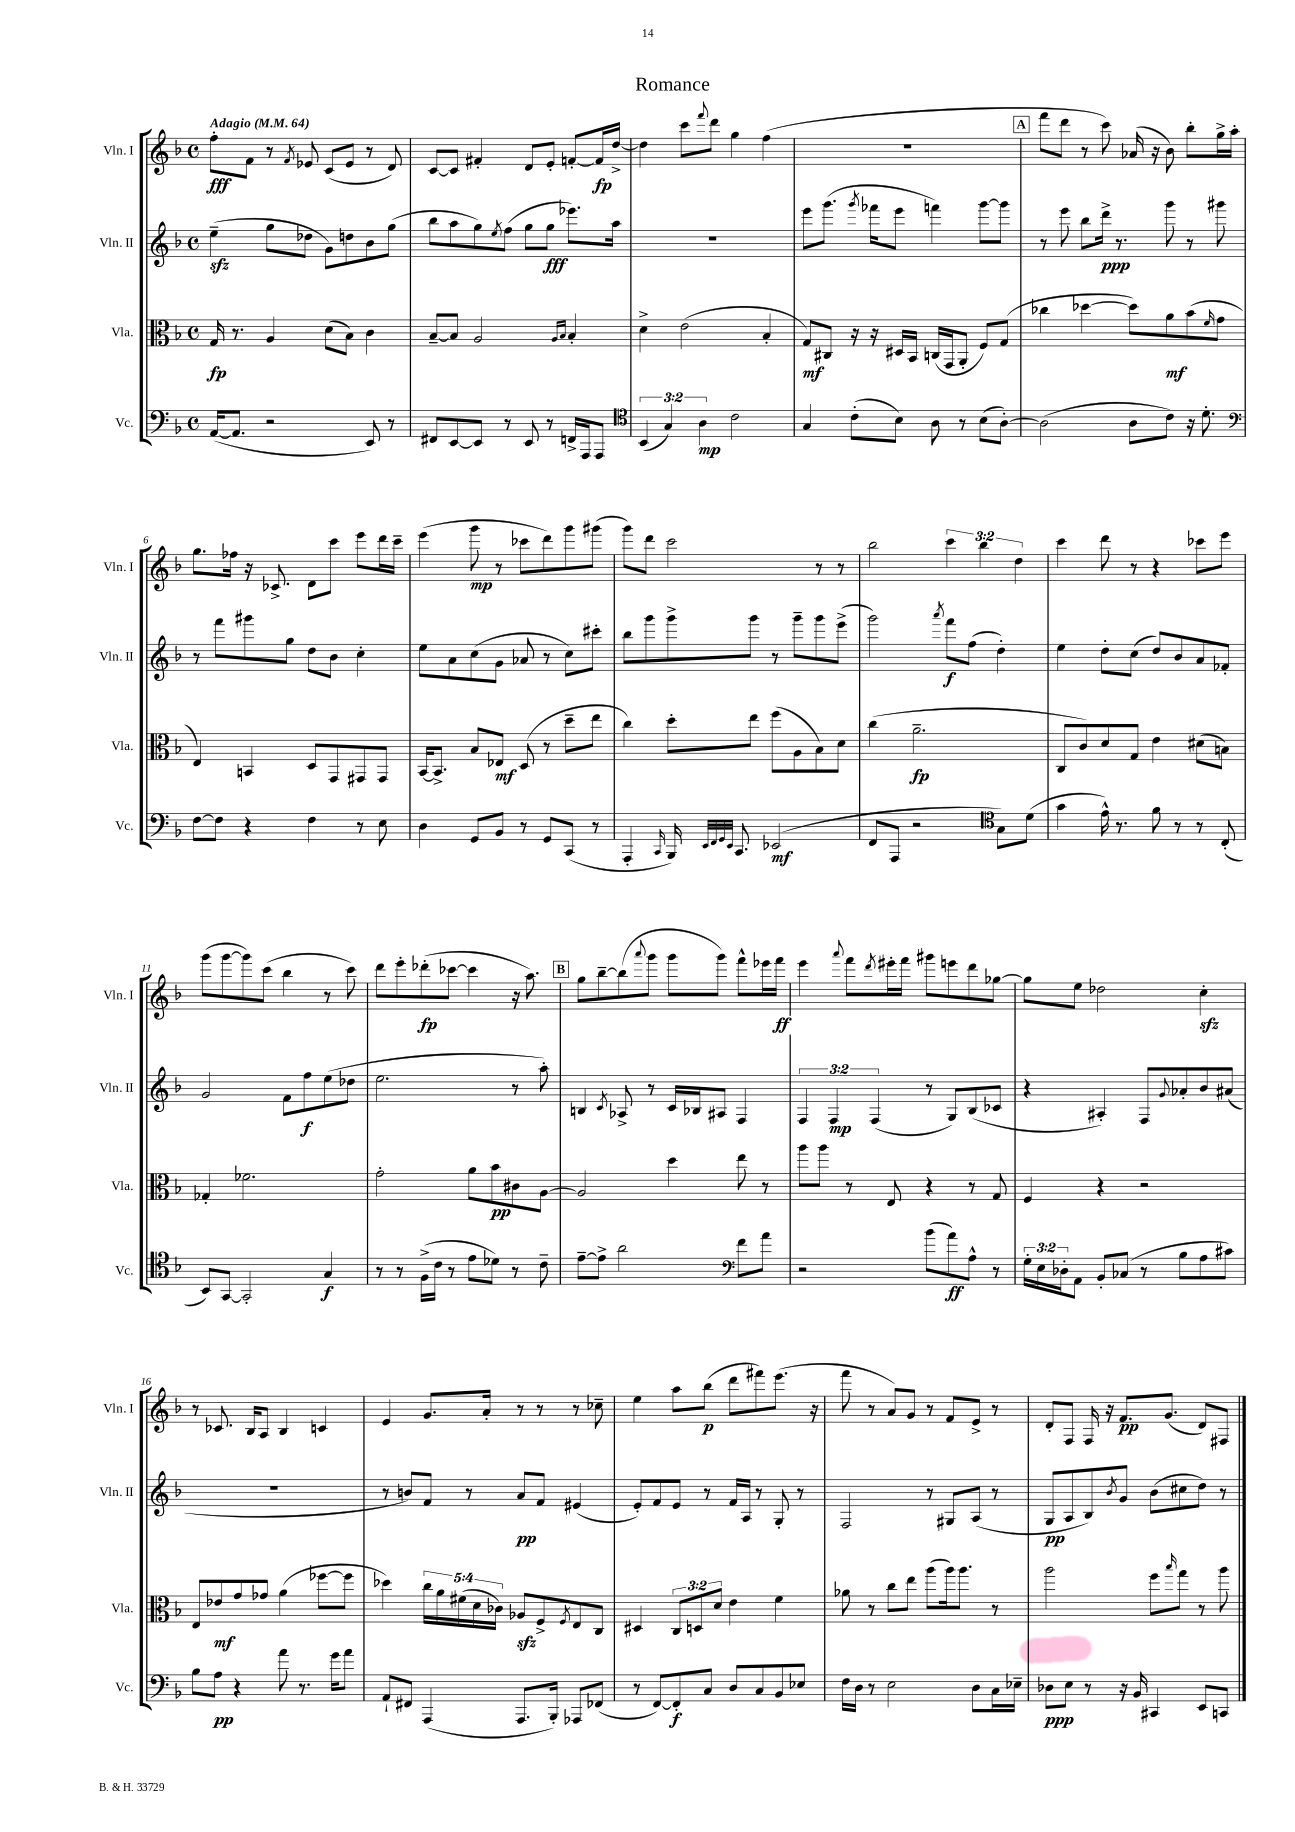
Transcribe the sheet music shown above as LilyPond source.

\header { title = "Romance" }
<<
\new StaffGroup <<
\new Staff = "s0" \with { instrumentName = "Vln. I" shortInstrumentName = "Vln. I" } {
    \clef treble \key f \major \defaultTimeSignature \time 4/4 \override Staff.TupletNumber.text = #tuplet-number::calc-fraction-text \tempo "Adagio" 4 = 64
    f''8-.\fff f'8 r8 \acciaccatura { f'8 } ees'8 c'8( ees'8 r8 d'8) |
    c'8~ c'8 fis'4-. d'8 e'8-. f'8~-. f'16\fp d''16~-> |
    d''4 c'''8 \appoggiatura { f'''8 } d'''8 g''4 f''4( |
    R1 |
    \mark \markup { \box "A" } f'''8 d'''8 r8 c'''8) aes'16( r16 bes'8) bes''8-. g''16-> a''16-. |
    g''8. fes''16 r16 ces'8.-> d'8 c'''8 e'''8 d'''16 c'''16-- |
    e'''4( g'''8\mp r8 ces'''8 d'''8) g'''8 gis'''8( |
    g'''8) d'''8 c'''2 r8 r8 |
    bes''2 \tuplet 3/2 { c'''4 bes''4 d''4 } |
    c'''4 d'''8 r8 r4 ces'''8 e'''8 |
    g'''8( g'''8~ g'''8) c'''8( bes''4 r8 c'''8) |
    d'''8 e'''8-. des'''8-.\fp( ces'''8~ ces'''4 r16 a''8.) |
    \mark \markup { \box "B" } g''8 bes''8~-- bes''8( \appoggiatura { a'''8 } g'''8 g'''8 g'''8) f'''8-^ ees'''16 f'''16\ff |
    e'''4 \appoggiatura { a'''8 } f'''8 \acciaccatura { d'''8 } eis'''16-. f'''16 gis'''8 e'''8 d'''8 ges''8~ |
    ges''8 e''8 des''2 c''4-.\sfz |
    r8 ces'8. bes16 a8 bes4 c'4 |
    e'4 g'8. a'16-. r8 r8 r8 ces''8-- |
    e''4 a''8 bes''8\p( d'''8 fis'''8) e'''8.( r16 |
    f'''8 r8 a'8) g'8 r8 f'8 e'8-> r8 |
    d'8-. f8 f16 r16 f'8.\pp g'8.( d'8) fis8 \bar "|." |
}
\new Staff = "s1" \with { instrumentName = "Vln. II" shortInstrumentName = "Vln. II" } {
    \clef treble \key f \major \defaultTimeSignature \time 4/4 \override Staff.TupletNumber.text = #tuplet-number::calc-fraction-text
    e''4--\sfz( g''8 des''8 g'8) d''8 bes'8 g''8( |
    bes''8 a''8 g''8) \acciaccatura { e''8 } f''8( g''8 g''8\fff ees'''8.) a''16 |
    R1 |
    e'''8 g'''8.( \acciaccatura { g'''8 } fes'''16 e'''8 f'''4) g'''8~ g'''8 |
    \mark \markup { \box "A" } r8 e'''8 bes''8 d'''16->\ppp r8. g'''8 r8 gis'''8 |
    r8 f'''8 gis'''8 g''8 d''8 bes'8 c''4-. |
    e''8 a'8 c''8( g'8 aes'8 r8 c''8) cis'''8-. |
    bes''8 g'''8 g'''8-> g'''8 r8 g'''8-- g'''8 e'''8->( |
    g'''2) \acciaccatura { a'''8 } f'''8\f f''8( d''4-.) |
    e''4 d''8-. c''8( d''8) bes'8 a'8 fes'8-. |
    g'2 f'8 f''8\f e''8( des''8 |
    e''2. r8 a''8-.) |
    \mark \markup { \box "B" } b4 \acciaccatura { c'8 } aes8-> r8 c'16 bes16 ais8 f4 |
    \tuplet 3/2 { f4 f4\mp f4( } r8 g8) bes8( ces'8 |
    r4 ais4-.) f8 \appoggiatura { g'8 } aes'8-. bes'8 ais'8( |
    R1 |
    r8 b'8) f'8 r8 a'8\pp f'8 eis'4( |
    e'8-.) f'8 e'8 r8 f'16 a16 r8 g8-. r8 |
    f2 r8 gis8 a8( r8 |
    g8\pp a8 bes8) \acciaccatura { bes'8 } g'8 bes'8( cis''8 d''8) r8 \bar "|." |
}
\new Staff = "s2" \with { instrumentName = "Vla." shortInstrumentName = "Vla." } {
    \clef alto \key f \major \defaultTimeSignature \time 4/4 \override Staff.TupletNumber.text = #tuplet-number::calc-fraction-text
    g16\fp r8. a4 d'8( bes8) c'4 |
    bes8~-- bes8 a2 \grace { a16 bes16 } bes4-. |
    d'4-> e'2( bes4-. |
    g8\mf) cis8 r16 r16 dis16 bes,16 c16( g,16 a,8-. f8) g8( |
    \mark \markup { \box "A" } ces''4 des''4~ des''8) a'8\mf bes'8( \grace { f'16 } g'8 |
    e4) b,4 d8 g,8 gis,8 gis,8 |
    bes,16~ bes,8.-> bes8 ees8\mf d8( r8 d''8-- e''8 |
    c''4) d''8-. e''8 f''8( a8 bes8) d'8 |
    c''4( a'2.--\fp |
    c8 c'8) d'8 g8 e'4 dis'8( b8) |
    ges4-. fes'2. |
    g'2-. a'8 bes'8\pp cis'8 a8~ |
    \mark \markup { \box "B" } a2 d''4 e''8 r8 |
    a''8 a''8 r8 e8 r4 r8 g8 |
    f4 r4 r2 |
    e8 ees'8\mf g'8 ges'8 a'4( fes''8~ fes''8 |
    des''4) \tuplet 5/4 { c''16 a'16 fis'16( d'16 ces'16) } aes8\sfz f8-> \acciaccatura { f8 } e8 c8 |
    dis4 \tuplet 3/2 { c8 d8 d'8 } e'4 f'4 |
    aes'8 r8 c''8 e''8 a''8( a''16) a''8. r8 |
    a''2 f''8 \grace { bes''16 } g''8 r8 a''8 \bar "|." |
}
\new Staff = "s3" \with { instrumentName = "Vc." shortInstrumentName = "Vc." } {
    \clef bass \key f \major \defaultTimeSignature \time 4/4 \override Staff.TupletNumber.text = #tuplet-number::calc-fraction-text
    a,16~( a,8. r2 e,8) r8 |
    fis,8 e,8~ e,8 r8 e,8 r8 f,16-> a,,16 a,,8 |
    \clef tenor \tuplet 3/2 { bes,4( g4) a4\mp } c'2 |
    g4 c'8-.( bes8) a8 r8 bes8( a8~-.) |
    \mark \markup { \box "A" } a2( a8 c'8) r16 d'8.-. |
    \clef bass f8~ f8 r4 f4 r8 e8 |
    d4 g,8 bes,8 r8 g,8 c,8( r8 |
    a,,4-. \grace { c,16 } bes,,16) \grace { e,32 f,32 g,32 e,32 } c,8. ees,2\mf( |
    f,8 a,,8 r2 \clef tenor g8) d'8( |
    g'4 e'16-^) r8. f'8 r8 r8 c8-.( |
    bes,8) g,8~ g,2-. g4\f |
    r8 r8 f16->( c'16 r8 e'8 des'8) r8 c'8-- |
    \mark \markup { \box "B" } e'8~-- e'8-> a'2 \clef bass f'8 a'8 |
    r2 bes'8( a'8\ff) a8-^ r8 |
    \tuplet 3/2 { g16-. e16 des16-. } a,8 bes,8-. ces8( r8 bes8 a8 cis'8) |
    bes8 a8\pp r4 a'8 r8. g'16 a'8 |
    a,8-! fis,8 a,,4( a,,8. bes,,16-.) aes,,8 fes,8( |
    r8 f,8~) f,8-.\f c8 d8 c8 bes,8 ees8 |
    f16 d16 r8 e2 d8 c16 ees16-- |
    des8\ppp e8 r8 r16 bes,16 cis,4 e,8 c,8 \bar "|." |
}
>>
>>
